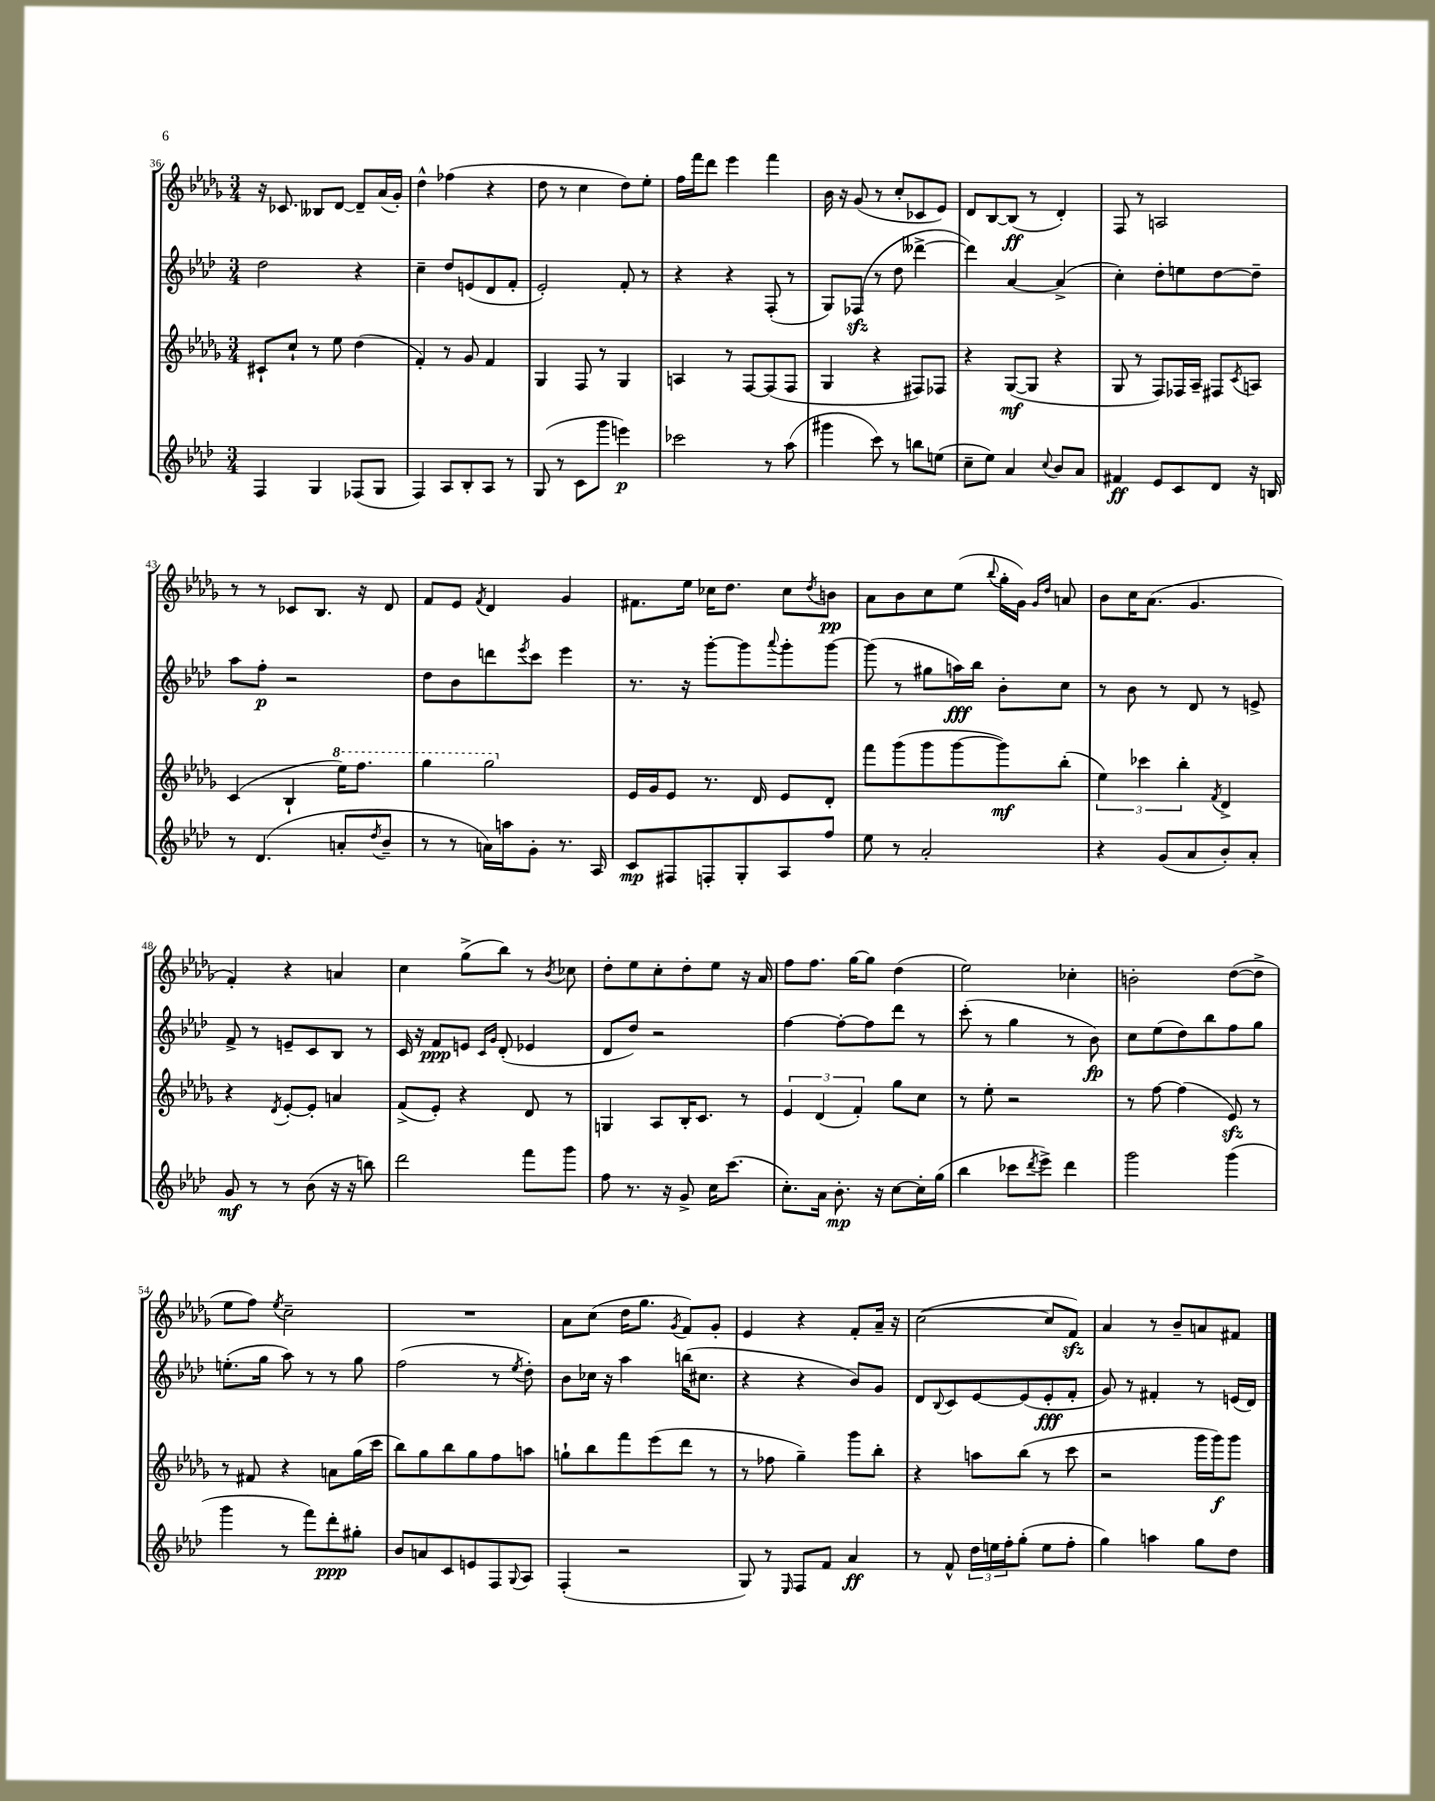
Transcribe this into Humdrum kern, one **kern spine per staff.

**kern	**kern	**kern	**kern
*staff4	*staff3	*staff2	*staff1
*clefG2	*clefG2	*clefG2	*clefG2
*k[b-e-a-d-]	*k[b-e-a-d-g-]	*k[b-e-a-d-]	*k[b-e-a-d-g-]
*M3/4	*M3/4	*M3/4	*M3/4
4F	8c#`	2dd-	16r
.	.	.	8.c-
.	8cc`	.	.
4G	8r	.	8B--
.	8ee-	.	[8d-
(8F-	(4dd-	4r	8d-~]
8G	.	.	(16a-
.	.	.	16g-')
=	=	=	=
4F)	4f')	4cc~	4dd-^^
8A-	8r	8dd-	(4ff-
8B-'	8g-	(8e	.
8A-	4f	8d-	4r
8r	.	8f'	.
=	=	=	=
(8G	4G-	2e-')	8dd-
8r	.	.	8r
8c	8F	.	4cc
8ggg	8r	.	.
4eee)	4G-	8f'	8dd-)
.	.	8r	8ee-'
=	=	=	=
2ccc-	4A	4r	16ff
.	.	.	16fff
.	.	.	8ddd-
.	8r	4r	4eee-
.	[8F	.	.
8r	(8F]	(8F'	4fff
(8aa-	8F	8r	.
=	=	=	=
4ggg#	4G-	8G)	16b-
.	.	.	16r
.	.	(8F-	(8g-
8ccc)	4r	8r	8r
8r	.	8dd-	8cc'
8bb	8F#)	[4ddd--^	8c-
(8ee	8F-	.	8e-)
=	=	=	=
8cc~	4r	4ddd--])	8d-
8ee-)	.	.	[8B-
4a-	([8G-	[4a-	(8B-]
.	8G-]	.	8r
8qqcc	.	.	.
8b-	4r	(4a-^]	4d-')
8a-	.	.	.
=	=	=	=
4f#	8G-	4cc')	8F
.	8r	.	8r
8e-	8F)	8dd-'	2A
8c	16F-	8ee	.
.	16A-~	.	.
8d-	8F#	[8dd-	.
.	8qc	.	.
16r	8A	8dd-~]	.
16B	.	.	.
=	=	=	=
8r	(4c	8aa-	8r
(4.d-	.	8ff'	8r
.	4B-`	2r	8c-
.	.	.	8.B-
8a'	16eee-)	.	.
.	8.fff	.	16r
8qdd-	.	.	.
8b-~	.	.	8d-
=	=	=	=
8r	4ggg-	8dd-	8f
8r	.	8b-	8e-
.	.	.	8qf
16a)	2ggg-	8ddd	4d-
16aa	.	.	.
.	.	8qeee-	.
8g'	.	8ccc	.
8.r	.	4eee-	4g-
16A-	.	.	.
=	=	=	=
8c	16e-	8.r	8.f#
.	16g-	.	.
8F#	8e-	.	.
.	.	16r	16ee-
8F'	8.r	[8ggg'	16cc-
.	.	.	8.dd-
8G'	.	8ggg]	.
.	16d-	.	.
.	.	8qqaaa-	.
8A-	8e-	8ggg'	8cc-
.	.	.	8qdd-
8ff	8d-'	[8ggg	8b
=	=	=	=
8ee-	8fff	(8ggg]	8a-
8r	(8ggg-	8r	8b-
2a-'	8ggg-	8gg#	8cc
.	[8ggg-	16aa)	(8ee-
.	.	16bb-	.
.	.	.	8qqbb-
.	8ggg-])	8b-'	16gg-'
.	.	.	16g-)
.	.	.	16qqg-
.	.	.	16qqdd-
.	(8bb-'	8cc	8a
=	=	=	=
4r	6ee-)	8r	8b-
.	.	8b-	16cc
.	6ccc-	.	.
.	.	.	(8.a-
(8g	.	8r	.
.	6bb-'	.	.
8a-	.	8d-	4.g-
.	8qf	.	.
8b-')	4d-^	8r	.
8a-'	.	8e^	.
=	=	=	=
8g	4r	8f^	4f')
8r	.	8r	.
.	8qd-	.	.
8r	[8e-'	8e~	4r
(8b-	8e-']	8c	.
16r	4a	8B-	4a
16r	.	.	.
8bb)	.	8r	.
=	=	=	=
2ddd-	(8f^	16c	4cc
.	.	16r	.
.	8e-')	8f	.
.	4r	8e	(8gg-^
.	.	16qqc	.
.	.	16qqg	.
.	.	(8d-'	8bb-)
8fff	8d-	4e-	8r
.	.	.	8qb-
8ggg	8r	.	8cc-
=	=	=	=
8ff	4G	8d-	8dd-'
8.r	.	8dd-)	8ee-
.	8A-	2r	8cc'
16r	.	.	.
8g^	16B-'	.	8dd-'
.	8.c	.	.
16cc	.	.	8ee-
(8.ccc	.	.	.
.	8r	.	16r
.	.	.	16a-
=	=	=	=
8.cc')	6e-	[4ff	8ff
.	.	.	8.ff
.	(6d-	.	.
16a-	.	.	.
8.b-'	.	8ff'_	.
.	.	.	[16gg-
.	6f')	.	.
.	.	8ff]	8gg-]
16r	.	.	.
[8cc	8gg-	8ddd-	(4dd-
16cc']	8cc	8r	.
(16gg	.	.	.
=	=	=	=
4bb-	8r	(8ccc'	2ee-)
.	8ee-'	8r	.
8ccc-	2r	4gg	.
8qddd-	.	.	.
8eee-^)	.	.	.
4ddd-	.	8r	4cc-'
.	.	8b-)	.
=	=	=	=
2ggg	8r	8cc	2b'
.	[8ff	(8ee-	.
.	(4ff]	8dd-)	.
.	.	8bb-	.
(4ggg	8e-)	8ff	([8dd-
.	8r	8gg	8dd-^]
=	=	=	=
4ggg	8r	(8.ee'	8ee-
.	8f#	.	8ff)
.	.	16gg	.
.	.	.	8qee-
8r	4r	8aa-)	2cc~
8fff)	.	8r	.
8ddd-'	8a	8r	.
8gg#'	(16gg-	8gg	.
.	16ccc	.	.
=	=	=	=
8b-	8bb-)	(2ff	2.r
8a	8gg-	.	.
8c	8bb-	.	.
8e	8gg-	.	.
8F	8ff	8r	.
8qqG	.	8qee-	.
8A-	8aa	8dd-')	.
=	=	=	=
(4F'	8gg`	8b-	8a-
.	8bb-	16cc-	(8cc
.	.	16r	.
2r	8fff	4aa-	16dd-
.	.	.	8.gg-
.	(8eee-	.	.
.	.	.	8qg-
.	8ddd-	(16bb	8f)
.	.	8.cc#	.
.	8r	.	8g-'
=	=	=	=
8G)	8r	4r	4e-
8r	8ff-	.	.
16qqE-	.	.	.
8F	4gg-~)	4r	4r
8f	.	.	.
4a-	8ggg-	8b-)	8f'
.	8bb-'	8g	16a-~
.	.	.	16r
=	=	=	=
8r	4r	8d-	([2cc
.	.	8qqB-	.
8f^^	.	8c	.
24dd-	8aa	[8e-	.
24ee	.	.	.
24ff'	.	.	.
(8gg'	(8bb-	(8e-]	.
8ee	8r	8e-'	8cc]
8ff'	8ccc	8f'	8f)
=	=	=	=
4gg)	2r	8g)	4a-
.	.	8r	.
4aa	.	4f#'	8r
.	.	.	8b-~
8gg	16ggg-	8r	8a
.	16ggg-)	.	.
8dd-	8ggg-	(16e	8f#
.	.	16d-)	.
==	==	==	==
*-	*-	*-	*-
